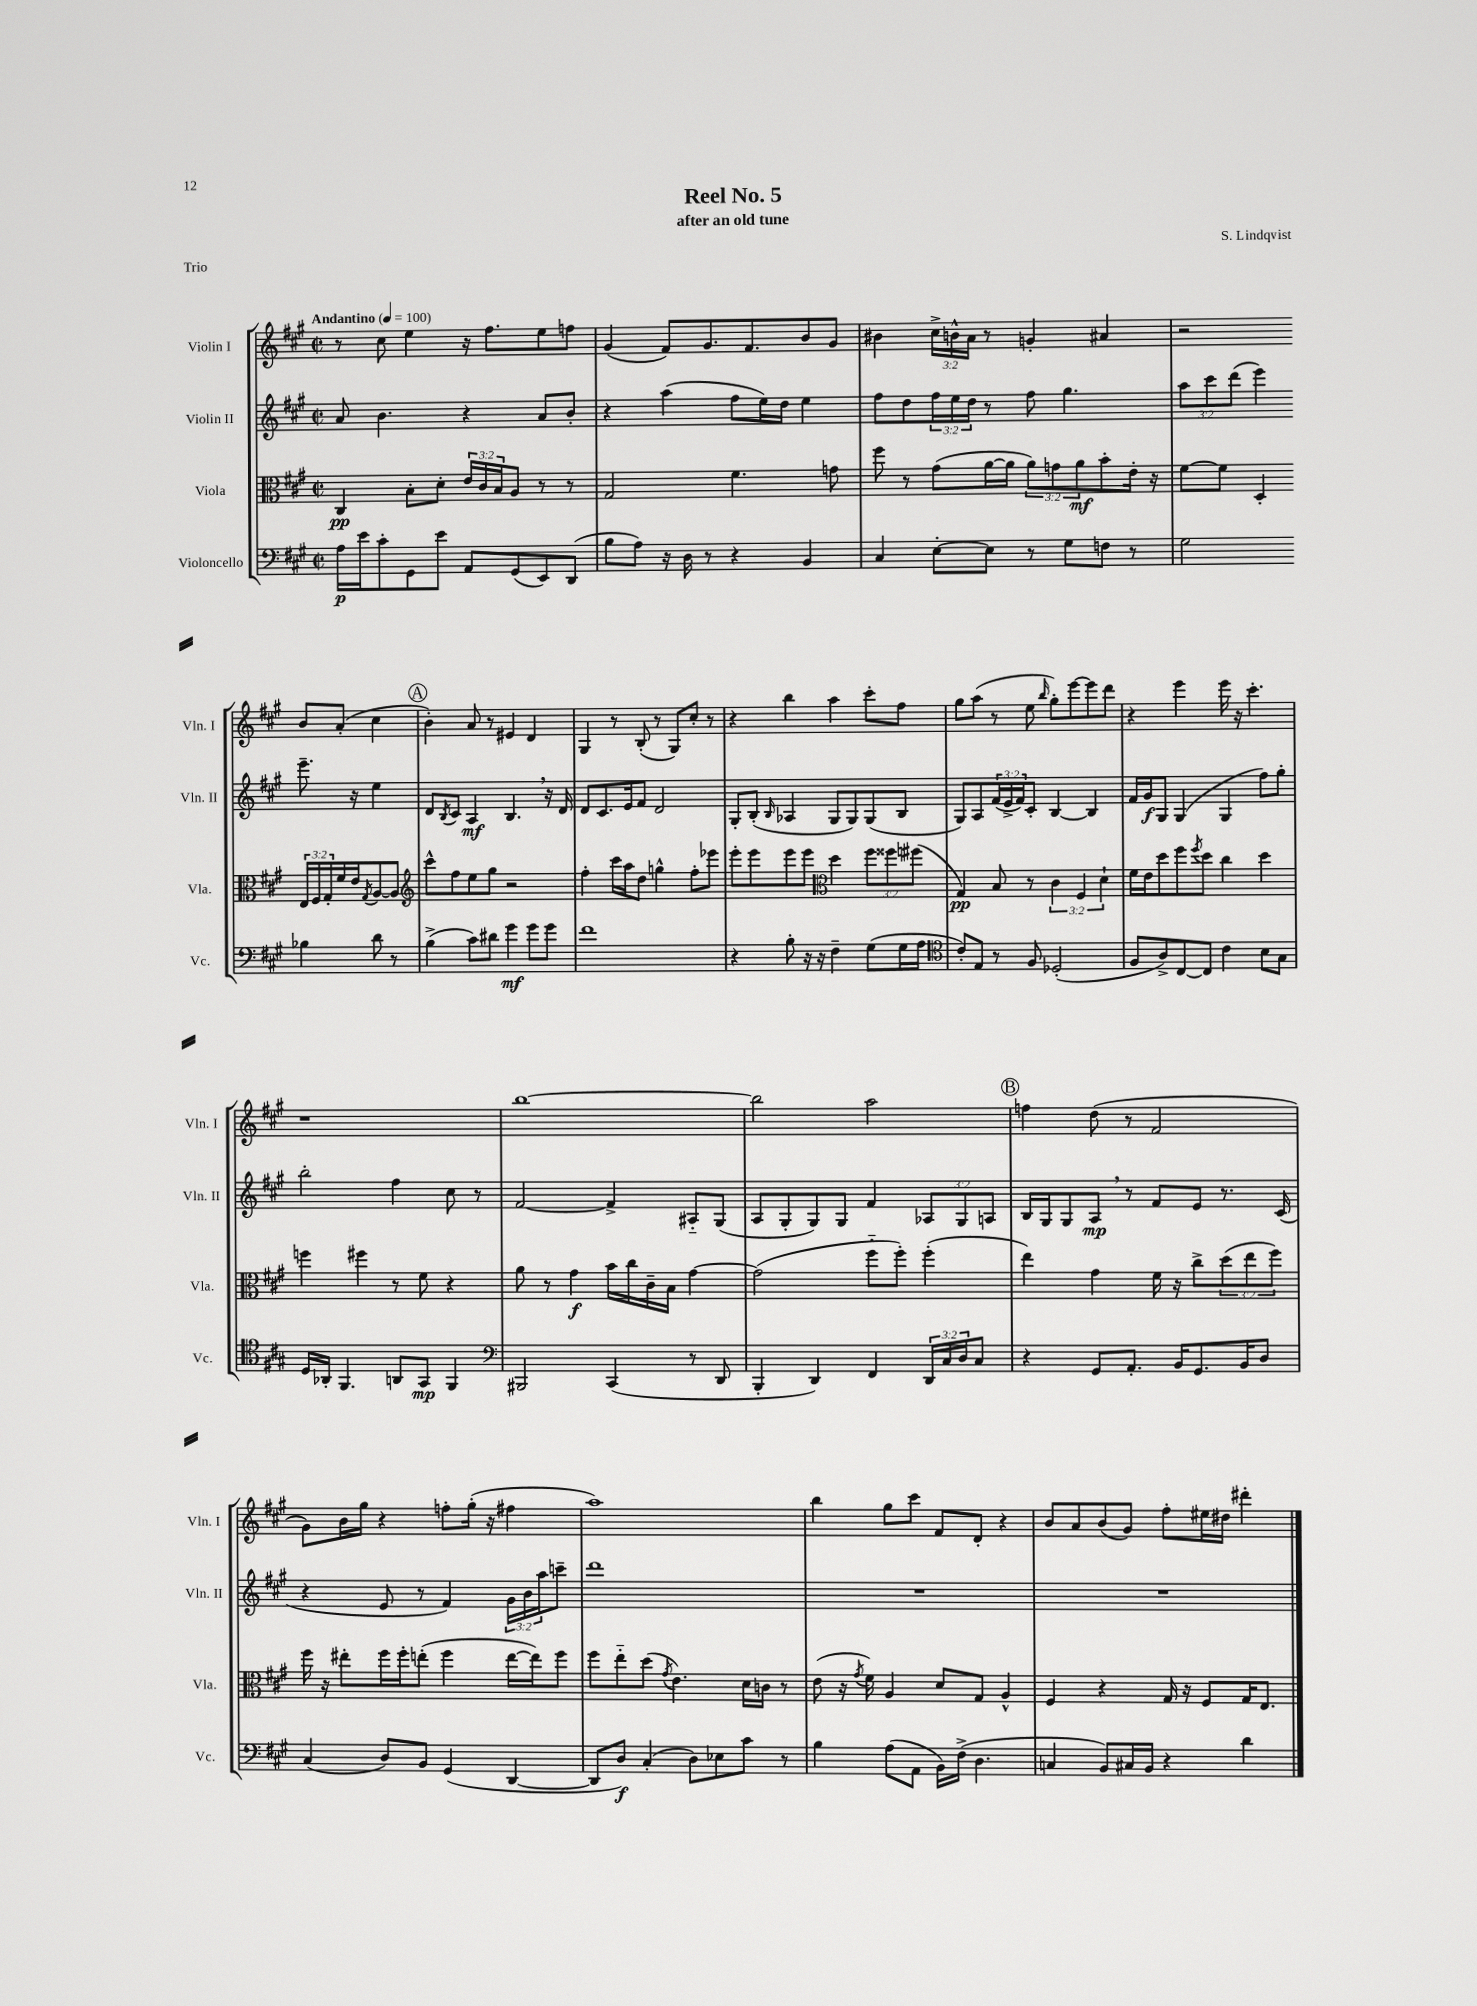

**kern	**kern	**kern	**kern
*staff4	*staff3	*staff2	*staff1
*clefF4	*clefC3	*clefG2	*clefG2
*k[f#c#g#]	*k[f#c#g#]	*k[f#c#g#]	*k[f#c#g#]
*M2/2	*M2/2	*M2/2	*M2/2
*met(c|)	*met(c|)	*met(c|)	*met(c|)
*MM100	*MM100	*MM100	*MM100
16A	4C#	8a	8r
16e	.	.	.
8c#'	.	4.b	8cc#
8GG#	8B'	.	4ee
8e	8d'	.	.
8AA	24e	4r	16r
.	24c#	.	.
.	.	.	8.ff#
.	24B	.	.
(8GG#	8A	.	.
8EE)	8r	8a	8ee
(8DD	8r	8b'	8ff
=	=	=	=
8B	2G#	4r	(4g#
8A)	.	.	.
16r	.	(4aa	8f#)
16D	.	.	.
8r	.	.	8.g#
4r	4.f#	8ff#	.
.	.	.	8.f#
.	.	16ee)	.
.	.	16dd	.
4BB	.	4ee	8b
.	8g	.	8g#
=	=	=	=
4C#	8ff#	8ff#	4b#
.	8r	8dd	.
[8E'	(8g#	24ff#	24cc#^
.	.	24ee	24b^^
.	.	24dd	24a
8E]	[16a	8r	8r
.	16a]	.	.
8r	12a)	8ff#	4g'
.	12g	.	.
8G#	.	4.gg#	.
.	12a	.	.
8F	8b'	.	4a#
8r	16e'	.	.
.	16r	.	.
=	=	=	=
2G#	[8f#	12aa	2r
.	.	12ccc#	.
.	8f#]	.	.
.	.	(12ddd	.
.	4D'	4eee)	.
4B-	24E	8.eee~	8b
.	24F#	.	.
.	24G#'	.	.
.	16f#	.	(8a'
.	16e	16r	.
.	8qG#	.	.
8d	[8A	4ee	4cc#
8r	8A]	.	.
=	=	=	=
*	*clefG2	*	*
(4B^	8ccc#^^	8d	4b')
.	.	8qB	.
.	8ff#	8c#	.
8c#)	8ee	4A	8a
8d#	8gg#	.	8r
4g#	2r	4.B	4e#
8g#	.	.	4d
8g#	.	16r	.
.	.	16d	.
=	=	=	=
1f#	4ff#'	8d	4G#
.	.	8.c#	.
.	16ccc#	.	8r
.	16aa	16e	.
.	8dd	8f#	(8B'
.	4gg^^	2d	8r
.	.	.	8G#)
.	8ff#'	.	8cc#'
.	8eee-	.	8r
=	=	=	=
4r	8eee'	8G#'	4r
.	8eee	(8B'	.
.	.	16qqB	.
8B'	8eee	4A-	4bb
16r	8eee	.	.
16r	.	.	.
*	*clefC3	*	*
4F#~	4dd	8G#	4aa
.	.	8G#)	.
(8G#	12ff#	(8G#	8ccc#'
.	12ff##	.	.
16G#	.	8B	8ff#
.	(12ff#	.	.
16A	.	.	.
=	=	=	=
*clefC4	*	*	*
8c#')	4G#)	8G#)	8gg#
8E	.	8A	(8aa
8r	8B	(24f#	8r
.	.	24e^	.
.	.	24f#)	.
8F#	8r	8c#'	8ee
.	.	.	16qqbb
(2D-'	6c#	[4B	8gg#')
.	.	.	[8eee
.	6F#	.	.
.	.	4B]	8eee]
.	6d`	.	.
.	.	.	8ddd
=	=	=	=
8F#	16f#	16f#	4r
.	16e	16g#	.
8A^)	8dd	8G#	.
[8C#	8ff#	(4G#	4eee
.	8qff#	.	.
8C#]	8dd	.	.
4c#	4cc#	4G#	16eee
.	.	.	16r
.	.	.	4.ccc#'
8B	4dd	8ff#)	.
8G#	.	8gg#'	.
=	=	=	=
16D	4ff	2bb'	1r
16AA-'	.	.	.
4.FF#	.	.	.
.	4ff#	.	.
8AA	8r	4ff#	.
8GG#	8f#	.	.
4FF#	4r	8cc#	.
.	.	8r	.
=	=	=	=
*clefF4	*	*	*
2BBB#	8a	[2f#	[1bb
.	8r	.	.
.	4g#	.	.
(4CC#	16b	4f#^]	.
.	16cc#	.	.
.	16c#~	.	.
.	16B	.	.
8r	[4g#	8A#'~	.
8DD	.	(8G#	.
=	=	=	=
4BBB'	(2g#]	8A	2bb]
.	.	8G#'	.
4DD)	.	8G#)	.
.	.	8G#	.
4FF#	8ff#'~	4f#	2aa
.	8ff#')	.	.
24DD	(4ff#'	12A-	.
24C#	.	.	.
24D	.	12G#	.
8C#	.	.	.
.	.	12A	.
=	=	=	=
4r	4ee)	16B	4ff
.	.	16G#	.
.	.	8G#	.
8GG#	4g#	8A	(8dd
8.AA'	.	8r	8r
.	16f#	8f#	2f#
16BB	16r	.	.
8.GG#	8cc#^	8e	.
.	(12dd	8.r	.
16BB	.	.	.
.	12ee	.	.
8D	.	.	.
.	12ff#)	.	.
.	.	(16c#	.
=	=	=	=
(4C#	16ff#	4r	8g#)
.	16r	.	.
.	8ee#'	.	16b
.	.	.	16gg#
8D)	16ff#	8e	4r
.	16ff#'	.	.
8BB	(8ee'	8r	.
(4GG#	4ff#	4f#)	8ff'
.	.	.	(16gg#'
.	.	.	16r
[4DD	[16ee	24g#	4ff#
.	.	24b	.
.	16ee])	.	.
.	.	24aa	.
.	8ff#	8ccc~	.
=	=	=	=
8DD]	8ff#	1ddd	1aa)
8D)	8ee'~	.	.
(4C#'	(8dd	.	.
.	8qg#	.	.
.	4.e)	.	.
8D)	.	.	.
8E-	.	.	.
8c#	16d	.	.
.	16c	.	.
8r	8r	.	.
=	=	=	=
4B	(8e	1r	4bb
.	16r	.	.
.	8qg#	.	.
.	16f#)	.	.
(8A	4A	.	8gg#
8AA	.	.	8ccc#
16BB)	8d	.	8f#
(16F#^	.	.	.
4.D	8G#	.	8d'
.	4A^^	.	4r
=	=	=	=
4C	4F#	1r	8b
.	.	.	8a
8BB)	4r	.	(8b
16C#	.	.	8g#)
16BB	.	.	.
4r	16G#	.	8ff#'
.	16r	.	.
.	8F#	.	16ee#
.	.	.	16dd#
4d	16G#	.	4ddd#'
.	8.E	.	.
==	==	==	==
*-	*-	*-	*-
